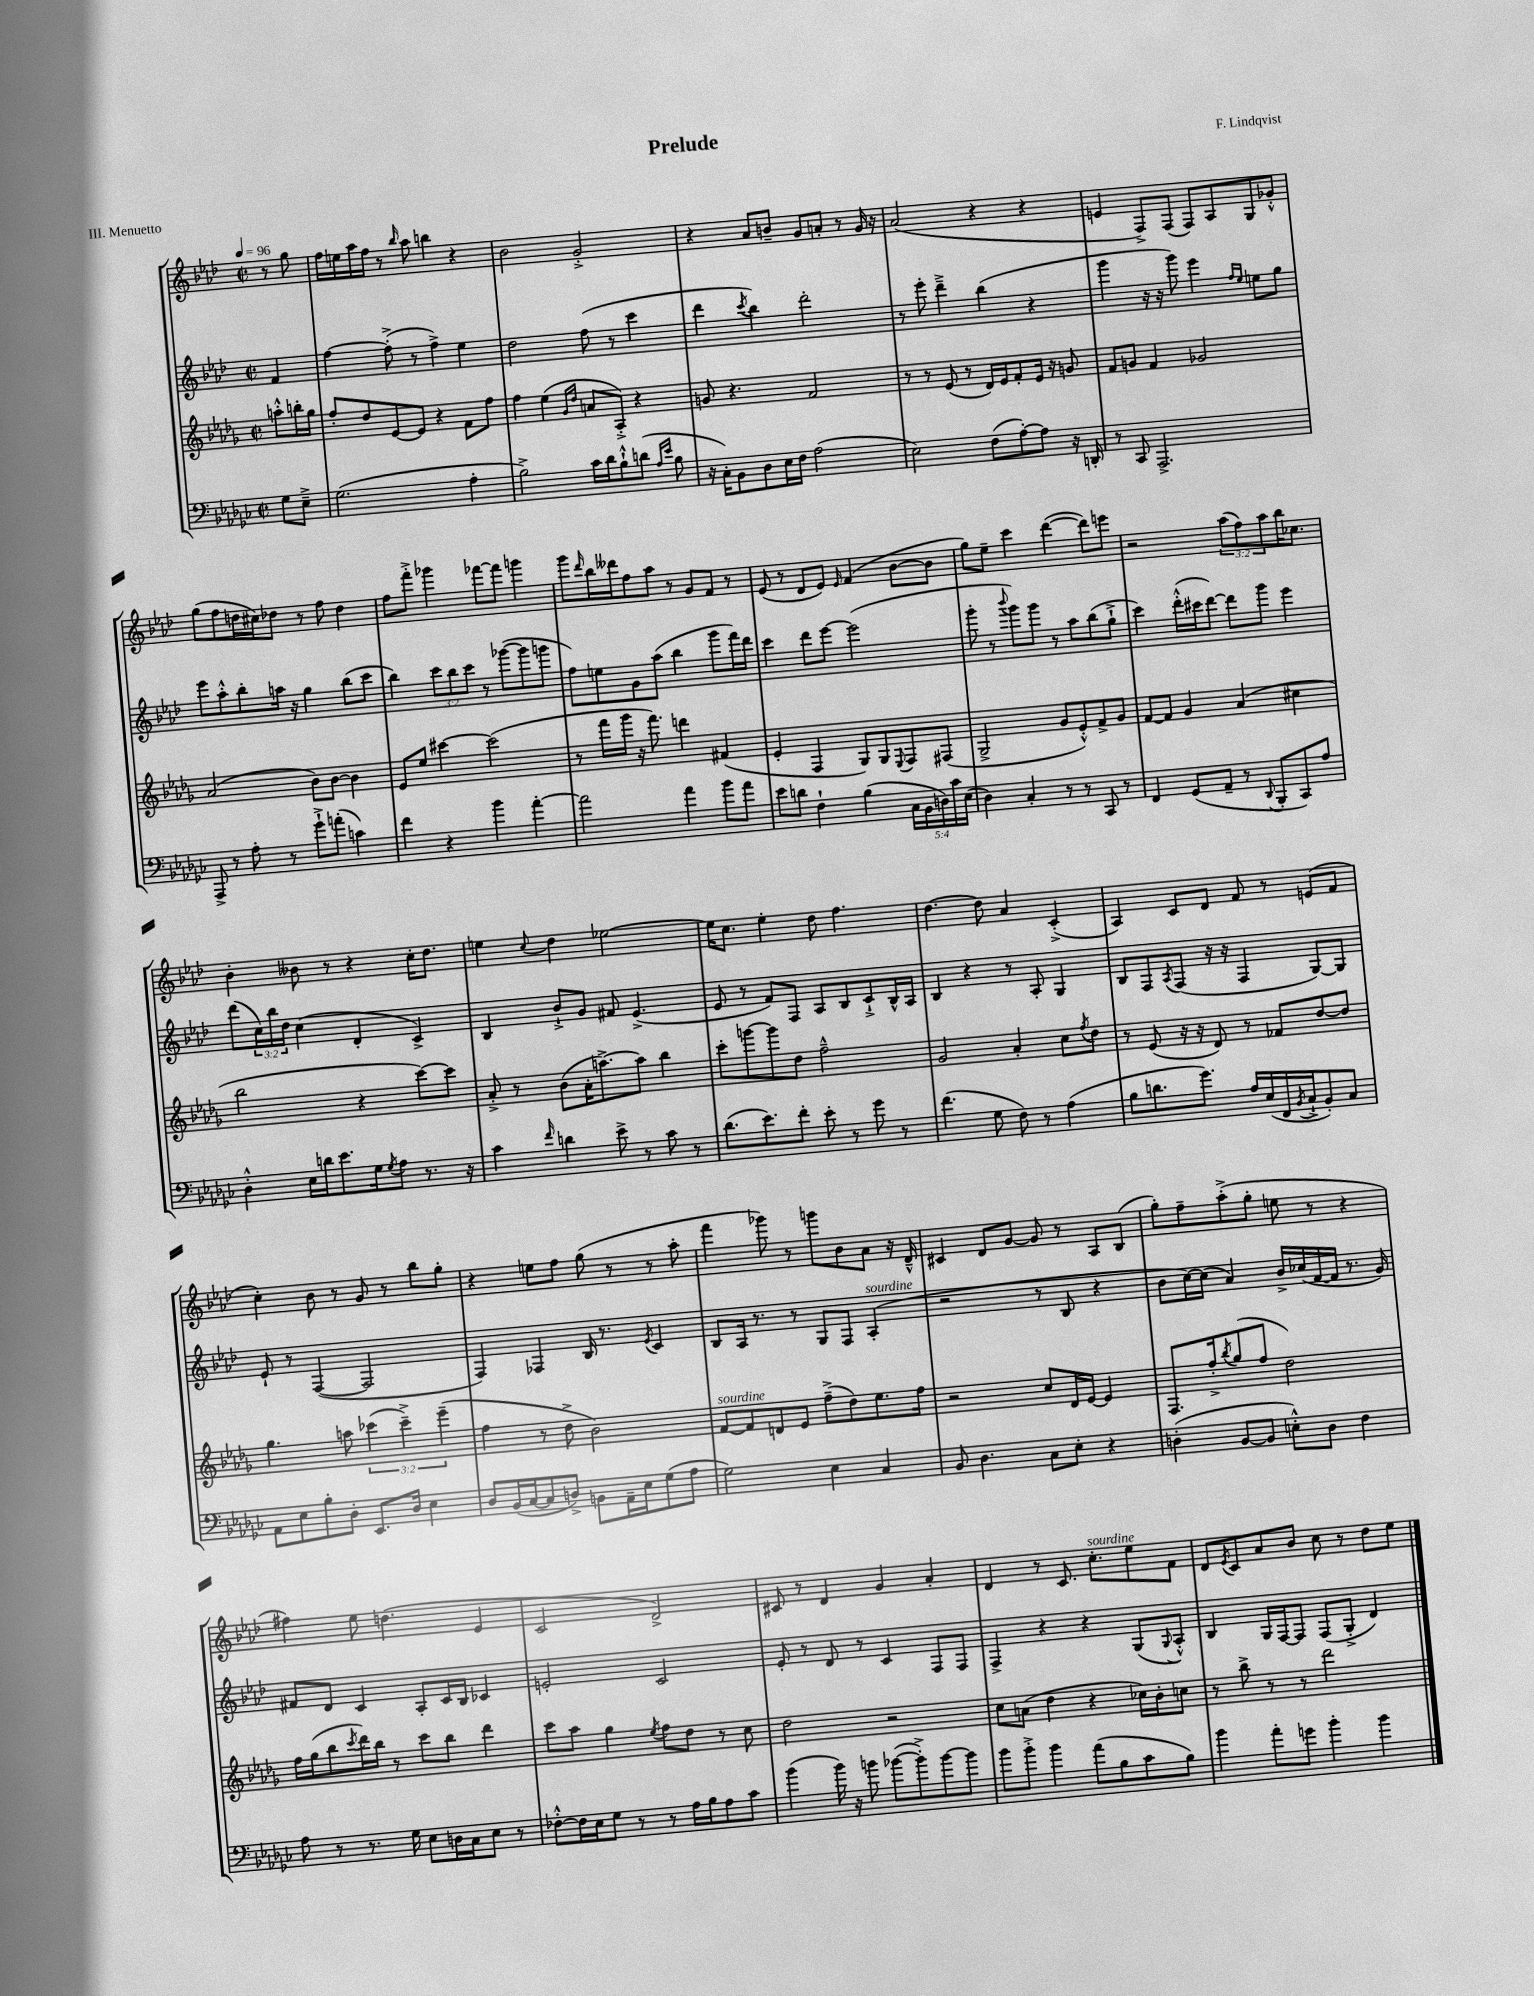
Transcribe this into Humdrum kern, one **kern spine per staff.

**kern	**kern	**kern	**kern
*staff4	*staff3	*staff2	*staff1
*clefF4	*clefG2	*clefG2	*clefG2
*k[b-e-a-d-g-c-]	*k[b-e-a-d-g-]	*k[b-e-a-d-]	*k[b-e-a-d-]
*M2/2	*M2/2	*M2/2	*M2/2
*met(c|)	*met(c|)	*met(c|)	*met(c|)
*MM96	*MM96	*MM96	*MM96
8G-\L	8aa'^^\L	4f/	8r
8E-~^\J	16bb'\L	.	8gg\
.	16gg-\JJ	.	.
=	=	=	=
(2.G-\	8ff'/L	[4ff\	16ff\LL
.	.	.	16ee\
.	8dd-/	.	16aa-\
.	.	.	16ff\JJ
.	[8e-/	(8ff'^\]	8r
.	.	.	16qqbb-/
.	8e-/]J	8r	8aa-\
.	4r	4ff^\)	4bb\
4A-'\	8f\L	4ee-\	4r
.	8ff\J	.	.
=	=	=	=
2B-^\)	4ff\	2dd-\	2b-\
.	(4ee-\	.	.
.	16qqg-/LL	.	.
.	16qqdd-/JJ	.	.
16c-\LL	8a/L	(8ff\	2g'^/
16d-\J	.	.	.
8B-`^^\	8A-'^/J)	8r	.
(8d\J	4r	4ccc\	.
16qqA-/LL	.	.	.
16qqe-/JJ	.	.	.
8B-\	.	.	.
=	=	=	=
16r	8g/	4ddd-\	4r
16C-'\LK)	.	.	.
8BB-\	4.r	.	.
.	.	8qccc/	.
8D-\	.	4bb-\)	8a-/L
16E-\L	.	.	8b~/J
16F\JJ	.	.	.
(2A-\	2f/	2ddd-'\	8g/L
.	.	.	8a'/J
.	.	.	8r
.	.	.	16g/
.	.	.	16r
=	=	=	=
2E-\)	8r	8r	(2a-/
.	8r	8eee-'\	.
.	(8e-/	4ddd-~^\	.
.	8r	.	.
(8F\L	16d-/LL)	(4bb-\	4r
.	16e-/J	.	.
[8A-'\)	8f'/	.	.
8A-\]J	16e-/Jk	4r	4r
.	16r	.	.
16r	8g/	.	.
16DD'/	.	.	.
=	=	=	=
8r	8f/L	4ggg\	4e/
8CC-/	8g/J	.	.
2.AAA-^/	4f/	16r	8F^/L)
.	.	16r	.
.	.	8ggg\)	(8F/J
.	2g-/	4eee-\	8F/L)
.	.	.	8A-/
.	.	16qqff/LL	.
.	.	16qqee-/JJ	.
.	.	8ee\L	8G/
.	.	8gg\J	8g-'^^/J
=	=	=	=
8AAA-^/	(2a-/	8eee-\L	(8gg\L
8r	.	8aa-'^^\	8ff\
8A-'\	.	8bb-'\	16dd\L
.	.	.	16cc#\J)
8r	.	16aa\Jk	8dd-\J
.	.	16r	.
8g-`^\L	8b-\L)	4gg\	8r
(8a'\J	[8b-\J	.	8ff\
4c\)	4b-\]	(8bb-\L	4dd-\
.	.	8ccc\J	.
=	=	=	=
4f\	8e-/L	4bb-\)	8ff\L
.	8ee-/J	.	8fff'^\J
4r	[4ccc#\	12ccc\L	4ggg-\
.	.	12bb-\	.
.	.	12ccc\J	.
4b-\	(2ccc#\]	8r	[8fff-\L
.	.	([8ggg-\L	8fff-\]J
[4a-'\	.	8ggg-\]	4ggg\
.	.	8ggg\J	.
=	=	=	=
2a-\]	8r	8ff\L)	8ggg\L
.	.	.	16qqddd-/
.	16fff\LL	8ee\	16bb-\L
.	16ggg-\JJ	.	16ddd--\J
.	16r	8g\	8ff\
.	8.fff\)	.	.
.	.	(8aa-\J	8aa-\J
4a-\	4ddd\	4bb-\	8r
.	.	.	8g/L
8b-\L	(4f#/	8ggg\L	8f/J
8a-\J	.	16fff\L)	8r
.	.	16ddd-\JJ	.
=	=	=	=
8e-\L	4e-'/	4ccc\	(8e-/
8d\J	.	.	8r
4F`\	4F/	8ddd-\L	8d-/L
.	.	[8eee-\J	8e-/J)
.	.	.	16qqe-/
(4B-\	8G-/L)	(2eee-\]	(4f/
.	8G-/	.	.
.	8qqE-/	.	.
20C-\LL	8F/	.	[8b-\L
20BB-\	.	.	.
20D\)	.	.	.
.	(8F#/J	.	8b-\]J
20c-\	.	.	.
(20E-\JJ	.	.	.
=	=	=	=
4D-\)	2G-^/	8ggg'\	8gg\L)
.	.	8r	8ee-~\J
.	.	8qqbbb-/	.
4C-'/	.	8ggg\L)	4ccc\
.	.	8ggg\J	.
8r	8g-/L	8r	([4ddd-\
8r	8e-'^^/)	8aa-\L	.
8CC-/	8f^/	(8bb-\	8ddd-\]L)
8r	8g-/J	8gg`^\J	8eee\J
=	=	=	=
4FF/	[8f/L	4ccc\)	2r
.	8f/]J	.	.
(8GG-/L	4g-/	(16ddd-'^^\LL	.
.	.	16ccc#\J	.
8AA-~/J	.	[8ddd-\J)	.
8r	(4a-/	8ddd-\]L	(12aa-\L
.	.	.	12ff\)
8qqDD-/	.	.	.
8BBB-'/L	.	8ggg\J	.
.	.	.	12aa-\
8CC-/)	4cc#\	4eee-\	16bb-\K
.	.	.	8.cc-\J
8A-/J	.	.	.
=	=	=	=
4D-'^^\	2bb-\	(8ddd-\L	4b-'\
.	.	24cc\L)	.
.	.	24bb-\	.
.	.	24dd-\JJ	.
16E-\LL	.	(4cc\	8b--\
16d\J	.	.	.
8.e-\	.	.	8r
.	4r	4d-'/	4r
16G-\k	.	.	.
8qG-/	.	.	.
8A-\J	.	.	.
8.r	[8ccc\L)	4c^/)	16cc'\LK
.	.	.	8.dd-\J
.	8ccc\]J	.	.
16r	.	.	.
=	=	=	=
4c-\	8a-'^/	4B-/	4ee\
.	8r	.	.
16qqf/	.	.	8qqcc/
4d\	(8b-\L	8b-`^/L	4dd-\
.	16a-'\K	8g/J	.
.	[8.aa^\)	.	.
8e-^\	.	8f#/	[2ee-\
8r	8aa\]J	(4.e-^/	.
8c-\	4bb-\	.	.
8r	.	.	.
=	=	=	=
(8.d-\L	8ccc'\L	8e-/	16ee-\]LK
.	.	.	8.cc\J
.	[8ggg\	8r	.
8.e-\)	.	.	.
.	8ggg\]	8f/L)	4ee-'\
8f'\J	8dd-\J	8F/J	.
8e-'\	2ff~^^\	8A-/L	8dd-\
8r	.	8B-/	4.ff\
8g-\	.	8c`^/	.
8r	.	16B-^^/L	.
.	.	16A-/JJ	.
=	=	=	=
(4.f\	2g-/	4B-/	[4.dd-\
.	.	4r	.
8G-\	.	.	8dd-\]
8F\)	4a-'/	8r	4a-/
8r	.	8A-'/	.
(4A-\	8cc\L	4G/	(4c'^/
.	8qff/	.	.
.	8dd-\J	.	.
=	=	=	=
8B-\L	8r	8B-/L	4A-/)
8.d\	(8e-/	8F/	.
.	.	8qA-/	.
.	16r	(8F/J	8c/L
8.g-\J)	16r	.	.
.	8d-/)	16r	8d-/J
.	.	16r	.
16A-/LL	8r	4F/	8f/
(16E-/	.	.	.
16FF/	8f-/L	.	8r
8qBB-/	.	.	.
16C-`^/J	.	.	.
8BB-'/)	[8dd-/	[8G/L)	(8e/L
8C-/J	8dd-/]J	8G/]J	8f/J
=	=	=	=
8AA-\L	4.gg-\	8e-`/	4cc'\)
8E-\	.	8r	.
8B-'\	.	([4F/	8b-\
8D-'\J	8aa\	.	8r
8.EE-/L	(6ccc-\	2F/]	8g/
.	.	.	8r
.	6ccc-~^\)	.	.
16D-/Jk	.	.	.
4E-\	.	.	8bb-\L
.	(6eee-~\	.	.
.	.	.	8gg'\J
=	=	=	=
8D-/L	4ff\	4F/)	4r
(16BB-/L	.	.	.
[16C-/J	.	.	.
8C-/]	8r	4F-/	8ee\L
8D^/J)	8dd-^\	.	8ff\J
8BB\L	2b-\)	16B-/	(8gg\
.	.	8.r	.
16AA-~\L	.	.	8r
16E-\J	.	.	.
.	.	8qe-/	.
(8G-\	.	4c/	8r
8A-\J	.	.	8aa-'\
=	=	=	=
2G-\)	[8f/L	8B-/L	4fff\
.	8f/]	16A-/Jk	.
.	.	8.r	.
.	8d/	.	8ggg-\)
.	8e-/J	8r	8r
4E-\	(8ff~^\L	8G/L	8ggg\L
.	8dd-\)	8F/J	8b-\
4C-/	8.ee-\	(4A-'/	8a-\J
.	.	.	16r
.	16ff\Jk	.	16d-~^^/
=	=	=	=
8BB-/	2r	2r	4c#/
4.D-\	.	.	.
.	.	.	8d-/L
.	.	.	[8g/J
8C-\L	8cc/L	8r	8g/]
8E-'\J	16d-/L	8B-/	8r
.	[16e-/JJ	.	.
4r	4e-/]	4r	8A-/L
.	.	.	(8B-/J
=	=	=	=
(4D'\	8.F/L	8b-\L	8gg'\L)
.	.	[16cc\L)	8ff~\
.	16ff'^/k	(16cc\]JJ	.
.	8qbb-/	.	.
[8BB-/L	(8gg-/	4a-/)	(8aa-'^\
8BB-/]J	8ff/J	.	8gg'\J
8E'^^\L)	2dd-\)	16b-^/LL	8ee\
.	.	(16cc-/	.
8D\J	.	[16f/	8r
.	.	16f/]JJ	.
4F\	.	8.r	4r
.	.	16g/)	.
=	=	=	=
8A-\	16ff\LL	8f#/L	4ff#\)
.	(16gg-\J	.	.
8r	8bb-\	8d-/J	.
.	8qccc/	.	.
8.r	16ddd-\L)	4c/	8ee-\
.	16bb-\JJ	.	.
.	8r	.	(4.dd\
16G-\	.	.	.
8E-\L	8ccc\L	8A-'/L	.
16D\L	8bb-\J	16c/L	.
16C-\J	.	16B-/JJ	.
8E-\J	4ddd-\	4c-/	4e-/
8r	.	.	.
=	=	=	=
[8F-'^^\L	8ccc\L	2e'/	2c/
16F-\]L	8aa-\J	.	.
16E-\J	.	.	.
8G-\J	4gg-\	.	.
8r	.	.	.
.	8qee-/	.	.
8r	8ff\L	2c/	2d-^/)
16A-\LL	8dd-\J	.	.
16B-\J	.	.	.
8A-\	8r	.	.
8c-\J	8cc\	.	.
=	=	=	=
(4b-\	2dd-\	8e-'/	8c#/
.	.	8r	8r
16b-\)	.	8d-/	4d-/
16r	.	.	.
8b\	.	8r	.
([8b-\L	2r	4c/	4g/
8b-'^\])	.	.	.
[8b-\	.	8F/L	4a-'/
8b-\]J	.	8F/J	.
=	=	=	=
8b-\L	8cc\L	4F^/	4d-/
8b-'^\J	(8a\J	.	.
4b-\	4dd-\	4r	8r
.	.	.	8.c/
(8a-\L	4r	4r	.
.	.	.	8.cc'\L
8B-\	.	.	.
8c-\	16cc-\LL)	(8G/L	8ee-\
.	16b-'\J	.	.
.	.	8qqG/	.
8B-\J)	8cc\J	8A-'^^/J)	8f\J
=	=	=	=
4b-\	8r	4B-/	8d-/L
.	.	.	8qe-/
.	8bb-^\	.	8c/
8a-'\L	8r	16G/LL	8a-/
.	.	[16F/J	.
8g\J	8r	8F/]J	8b-/J
4b-'\	2ddd-\	(8F/L	8cc\
.	.	8G'^/J	8r
4b-\	.	4d-/)	8dd-\L
.	.	.	8ee-\J
==	==	==	==
*-	*-	*-	*-
